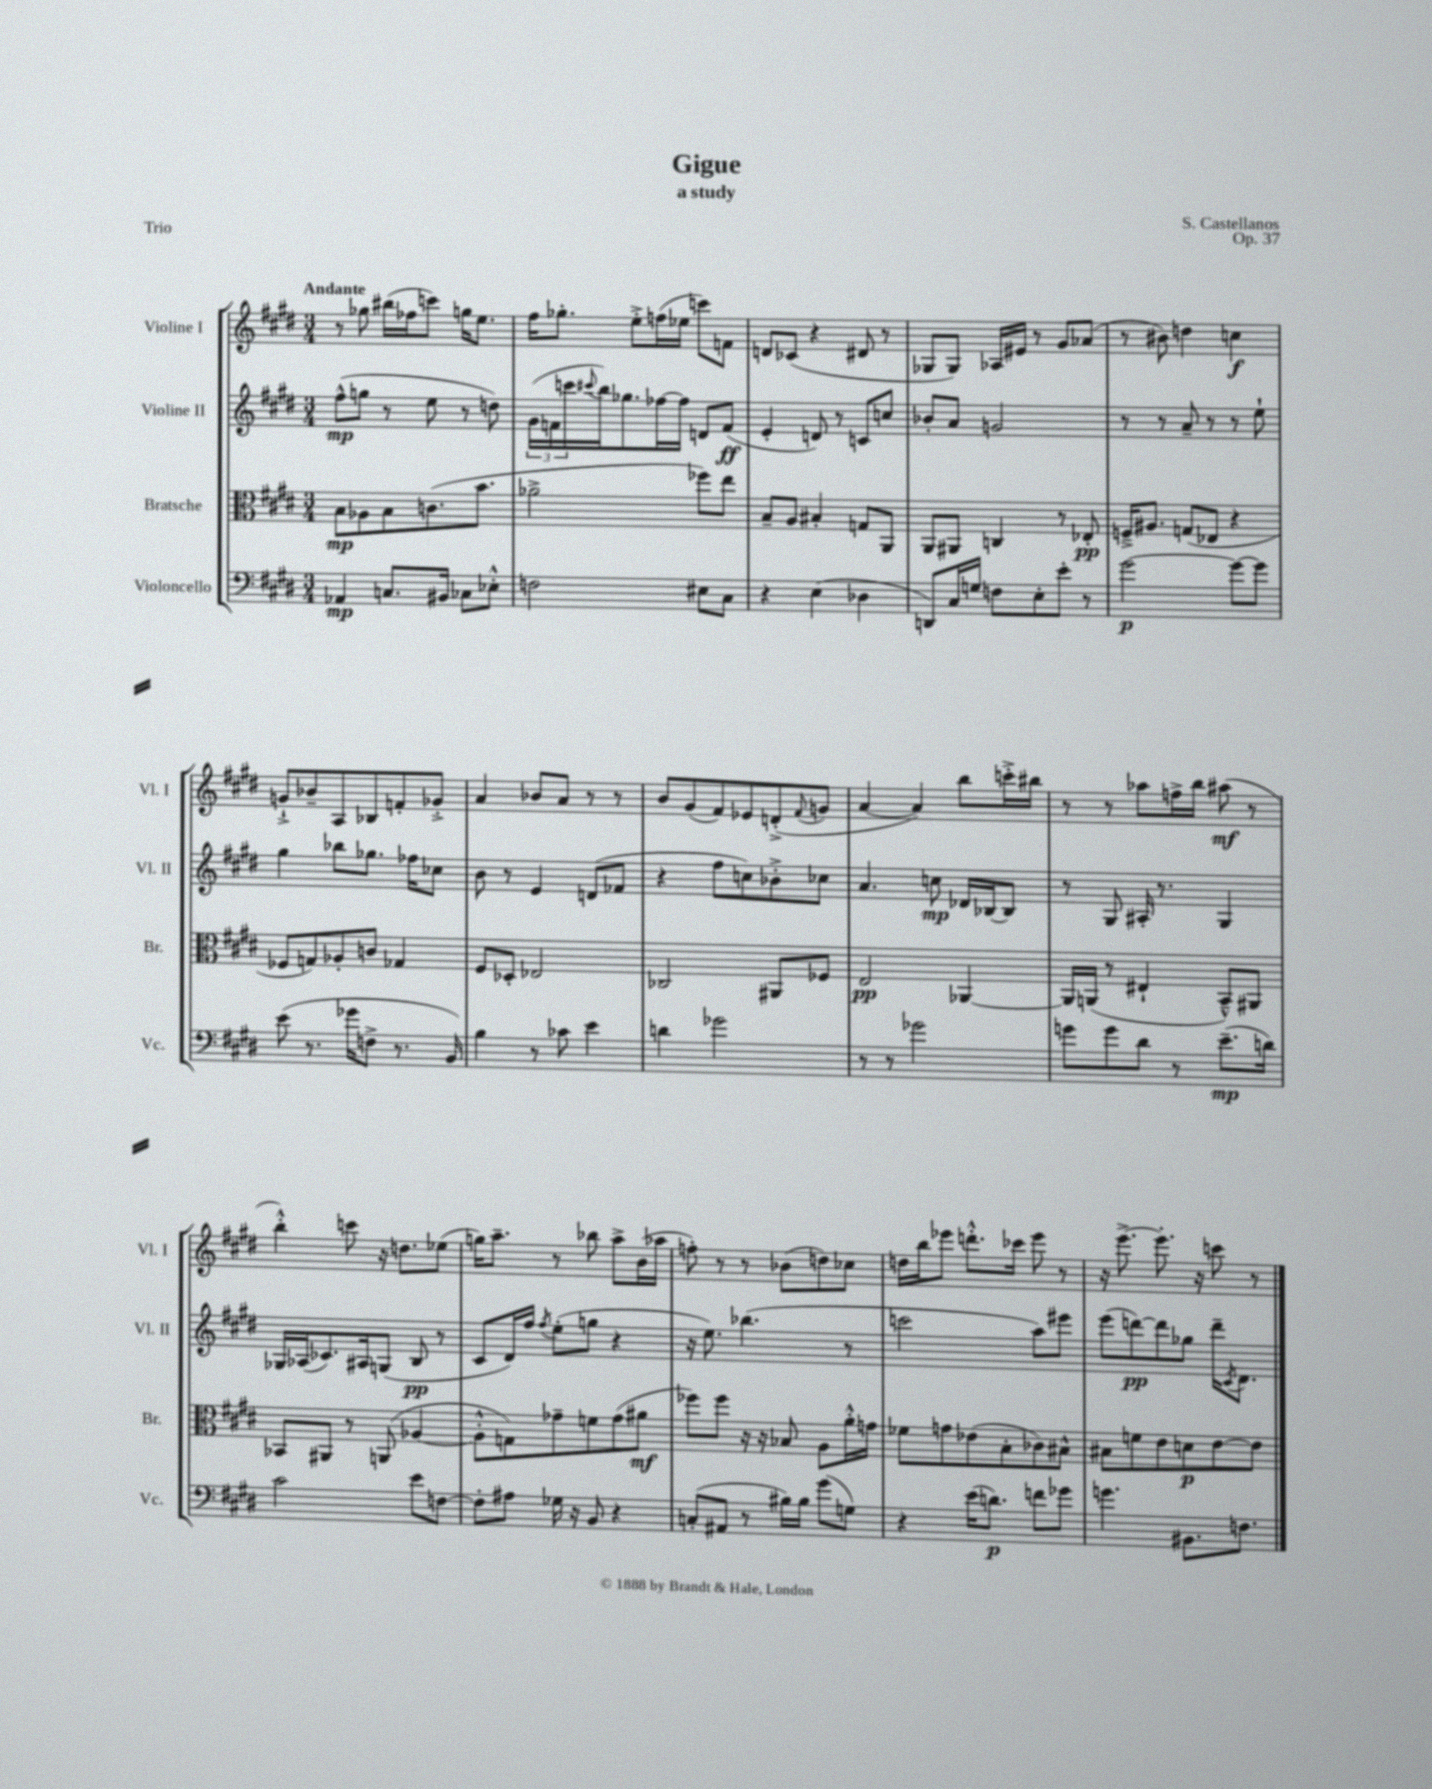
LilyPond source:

\header { title = "Gigue" composer = "S. Castellanos" subtitle = "a study" opus = "Op. 37" piece = "Trio" }
<<
\new StaffGroup <<
\new Staff = "s0" \with { instrumentName = "Violine I" shortInstrumentName = "Vl. I" } {
    \clef treble \key e \major \numericTimeSignature \time 3/4 \tempo "Andante"
    r8 ges''8 bis''16( fes''16 c'''8) g''16 e''8. |
    fis''16 ges''8.-. e''8-.-> f''16( ees''16 c'''8) f'8 |
    d'8 ces'8( r4 dis'8 r8 |
    ges8 ges8) aes16 eis'16 r8 gis'8 aes'8( |
    r8 bis'8) d''4 c''4\f |
    g'8-!-> bes'8-- a8 bes8 f'8-. ges'8-.-> |
    a'4 bes'8 a'8 r8 r8 |
    b'8 gis'8( fis'8) ees'8 d'8-.->( \appoggiatura { fis'8 } g'8 |
    a'4~ a'4) b''8 c'''16-.-> bis''16 |
    r8 r8 aes''8 f''16-> b''16 ais''8\mf( r8 |
    b''4-.-^) c'''8 r16 d''8. ees''8( |
    g''16) a''8.-- r8 bes''8 a''8-> b'16( aes''16 |
    f''8-.) r8 r8 bes'8( d''8) ces''8 |
    d''16 b''16 ees'''8 d'''8.-.-^ ces'''16 ees'''8 r8 |
    r16 e'''8.~-> e'''8.-. r16 c'''8 r8 \bar "|." |
}
\new Staff = "s1" \with { instrumentName = "Violine II" shortInstrumentName = "Vl. II" } {
    \clef treble \key e \major \numericTimeSignature \time 3/4
    fis''8-^\mp( g''8 r8 e''8 r8 d''8) |
    \tuplet 3/2 { gis'16( f'16 c'''16 } \appoggiatura { cis'''8 } b''16) ges''8. fes''16~ fes''16 d'8 f'8\ff( |
    e'4-. d'8) r8 c'8 c''8 |
    bes'8-. a'8 g'2 |
    r8 r8 a'8-- r8 r8 e''8-! |
    gis''4 bes''8 ges''8. fes''16 ces''8 |
    b'8 r8 e'4 d'8( fes'8 |
    r4 fis''8 c''8) bes'8-.-> ces''8 |
    a'4. c''8\mp des'16 bes16~ bes8 |
    r8 gis8 ais16-. r8. gis4 |
    ges16 aes16( ces'8.) ais16 g8( b8\pp r8 |
    cis'8 dis'16) fis''16 \acciaccatura { fis''8 } e''8-.( g''8 r4 |
    r16 e''8.) bes''4.( r8 |
    c'''2 a''8) eis'''8 |
    e'''8( d'''8~\pp) d'''8 ges''8 d'''16-- \acciaccatura { cis'8 } dis'8. \bar "|." |
}
\new Staff = "s2" \with { instrumentName = "Bratsche" shortInstrumentName = "Br." } {
    \clef alto \key e \major \numericTimeSignature \time 3/4
    b8\mp aes8 b8 c'8.( b'8. |
    aes'2-> fes''8) e''8 |
    b8-- a8 bis4-. g8 a,8 |
    a,8 ais,8 c4 r8 ees8-.\pp |
    f16---> ais8. g8( ees8 r4 |
    fes8 g8) aes8-. c'8 ges4 |
    fis8 des8-. ees2 |
    ces2 ais,8 fes8 |
    e2\pp aes,4~ |
    aes,16 a,16( r8 eis4-! b,8---^) ais,8 |
    bes,8 ais,8 r8 a,8( aes4~ |
    aes8-.-^ g8) ges'8-- f'8 ges'8( ais'8\mf |
    fes''8) fes''8 r16 r16 bes8 a8 a'16-.-^ g'16 |
    fes'8 g'8 ees'8( b8-. ces'8) bis8-^ |
    bis8 f'8 e'8 d'8\p e'8~ e'8 \bar "|." |
}
\new Staff = "s3" \with { instrumentName = "Violoncello" shortInstrumentName = "Vc." } {
    \clef bass \key e \major \numericTimeSignature \time 3/4
    aes,4\mp c8. bis,16 ces8 ees8-.-^ |
    f2 eis8 cis8 |
    r4 e4( des4 |
    d,8) cis16 g16 f8 e8-. e'8-. r8 |
    gis'2~\p gis'8~ gis'8 |
    e'8( r8. ges'16 f8-> r8. b,16) |
    b4 r8 ces'8 e'4 |
    d'4 ges'2 |
    r8 r8 ges'2 |
    g'8 g'8 dis'8 r8 e'8.--\mp( d'16) |
    cis'2 e'8 f8~ |
    f8-. ais8 ges16 r16 b,8 r4 |
    c8-.( ais,8 r8 bis16) bis16 gis'8( g8) |
    r4 e'16( d'8.\p) f'8 ges'8 |
    g'4. bis,8. f8. \bar "|." |
}
>>
>>
\layout { \context { \Score \remove "Bar_number_engraver" } }
